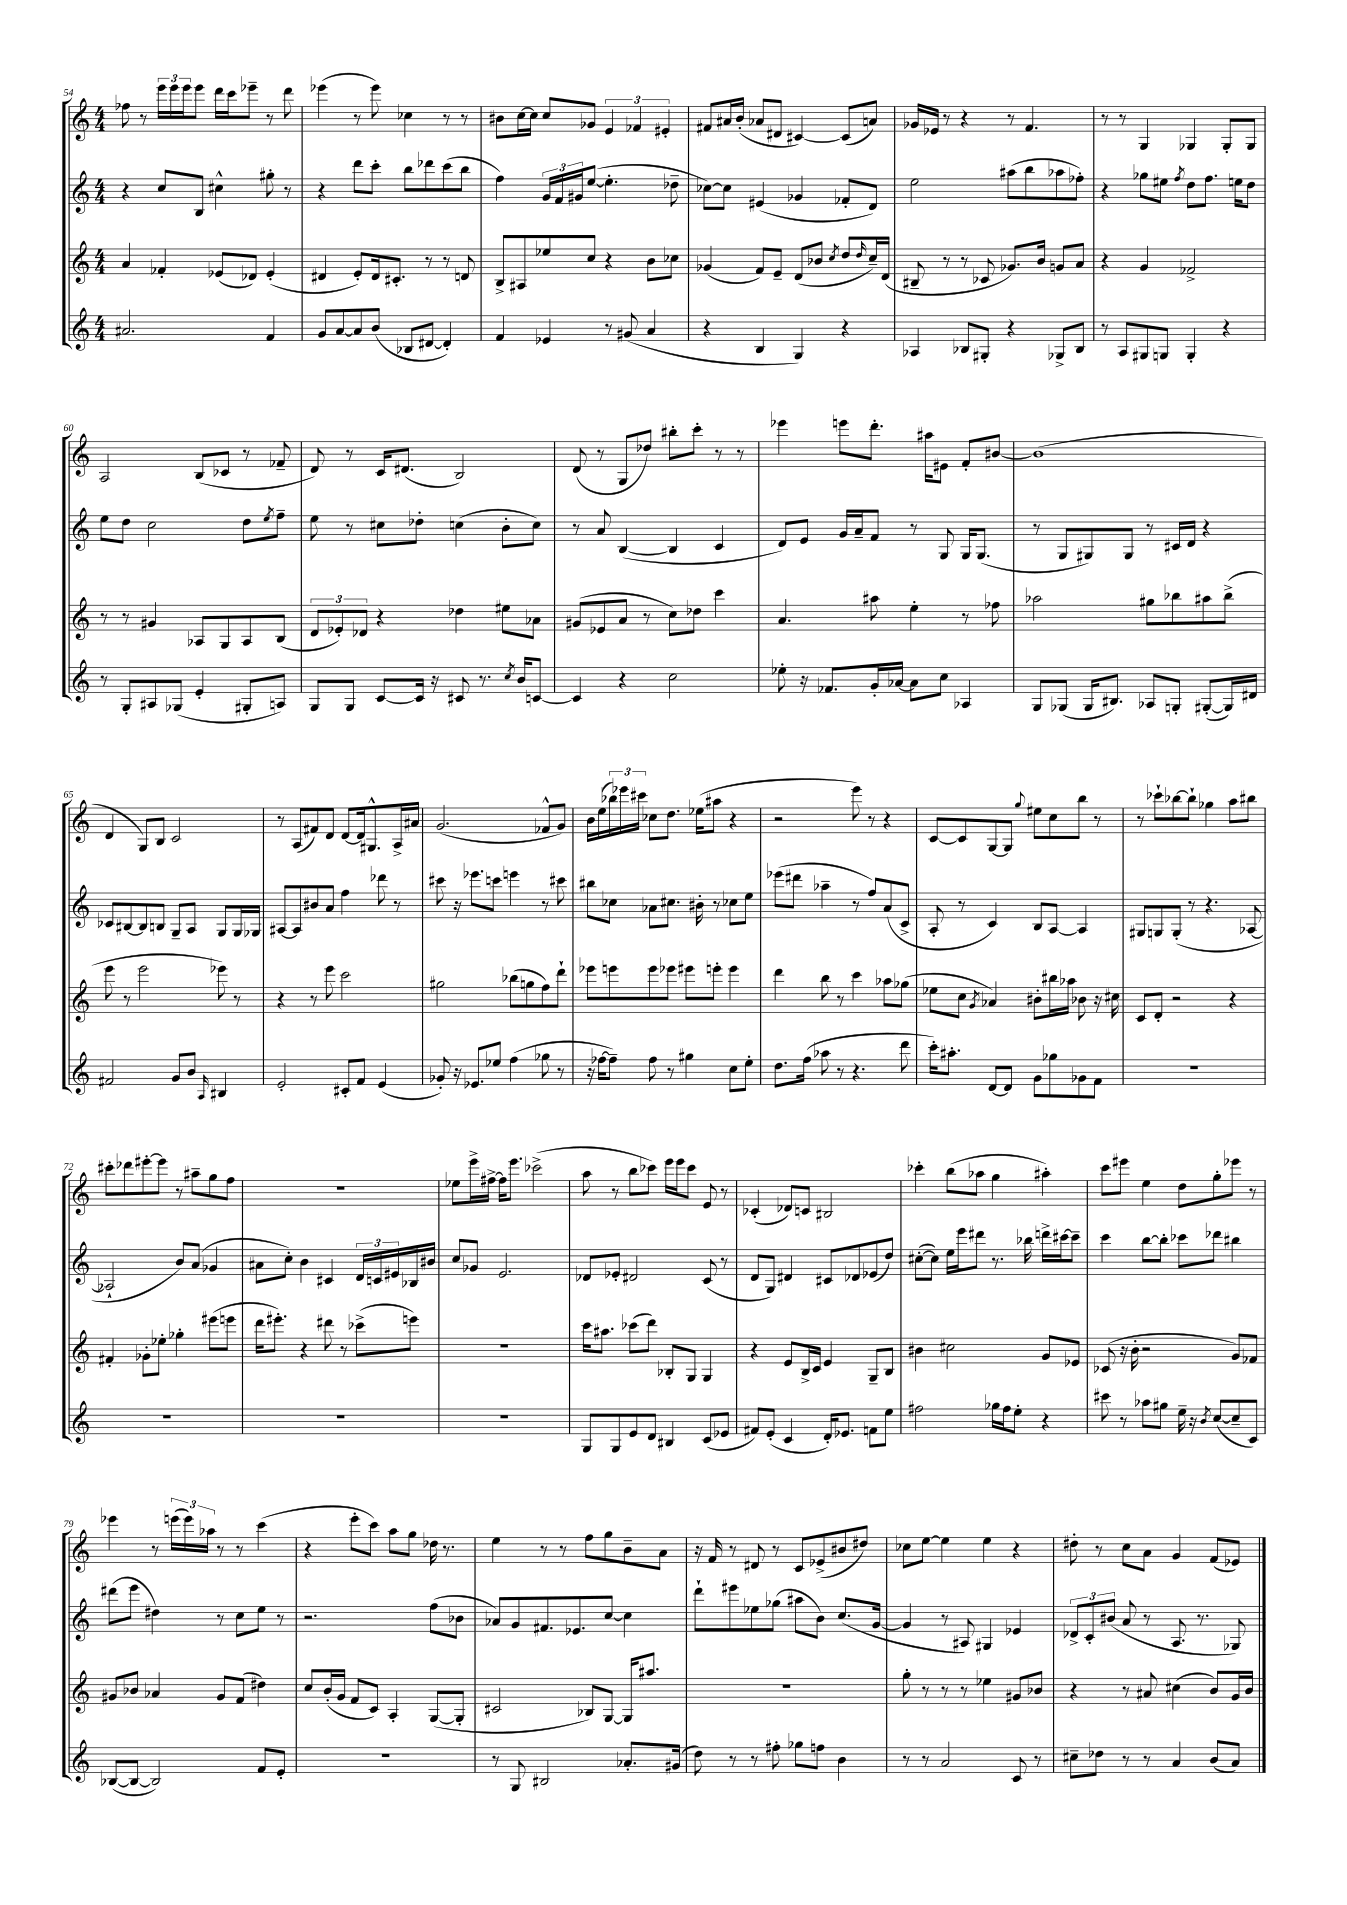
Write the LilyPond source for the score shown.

<<
\new StaffGroup <<
\new Staff = "s0" {
    \clef treble \key c \major \numericTimeSignature \time 4/4
    fes''8 r8 \tuplet 3/2 { e'''16 e'''16 e'''16 } e'''8 d'''16 c'''16 ees'''8-- r8 d'''8 |
    ees'''4( r8 ees'''8) ces''4 r8 r8 |
    bis'8 c''16~ c''16 c''8 ges'8 \tuplet 3/2 { e'4 fes'4 eis'4-. } |
    fis'8 ais'16 b'16-.( aes'8 dis'8 cis'4~) cis'8( a'8) |
    ges'16 ees'16 r8 r4 r8 f'4. |
    r8 r8 g4 ges4 ges8-. ges8 |
    a2 b8( ces'8 r8 fes'8-- |
    d'8) r8 c'16 dis'8.( b2) |
    d'8( r8 g8 des''8) bis''8-. c'''8-. r8 r8 |
    ees'''4 e'''8 d'''8.-. ais''16 eis'8 f'8-. bis'8~ |
    bis'1( |
    d'4 g8) b8 c'2 |
    r8 a8( fis'8) d'8 d'8~ d'16 gis8.-^ a16-> ais'16 |
    g'2.( fes'8-^ g'8) |
    b'16 e''16( \tuplet 3/2 { bes''16) ees'''16 cis'''16 } ces''8 d''8. ees''16( ais''8 r4 |
    r2 e'''8) r8 r4 |
    c'8~ c'8 g8~ g8 \appoggiatura { g''8 } eis''8 c''8 b''8 r8 |
    r8 ces'''8-! bes''8~ bes''8-! ges''4 a''8 bis''8 |
    cis'''8-. des'''8 eis'''8~-. eis'''8 r8 ais''8-- g''8 f''8 |
    R1 |
    ees''8 e'''16-> fis''16~-> fis''16 e'''8. ces'''2->( |
    a''8 r8 b''8 ces'''8) e'''16 e'''16 ces'''8 e'8 r8 |
    ces'4-.( des'8) c'8 bis2 |
    ces'''4-. b''8( aes''8 g''4 ais''4-.) |
    c'''8 eis'''8 e''4 d''8 g''8-. ees'''8 r8 |
    ees'''4 r8 \tuplet 3/2 { e'''16( e'''16) aes''16 } r8 r8 c'''4( |
    r4 e'''8-. c'''8) a''8 g''8 des''16 r8. |
    e''4 r8 r8 f''8 g''8 b'8-- a'8 |
    r16 f'16 r8 dis'8 r8 c'8 ees'8->( bis'8 dis''8) |
    ces''8 e''8~ e''4 e''4 r4 |
    dis''8-. r8 c''8 a'8 g'4 f'8( ees'8) \bar "|." |
}
\new Staff = "s1" {
    \clef treble \key c \major \numericTimeSignature \time 4/4
    r4 c''8 b8 cis''4-^ gis''8-. r8 |
    r4 d'''8 c'''8-. b''8 des'''8 c'''8( b''8 |
    f''4) \tuplet 3/2 { g'16 f'16 gis'16 } e''8~( e''4.-. des''8-- |
    ces''8~) ces''8 eis'4( ges'4 fes'8-. d'8) |
    e''2 ais''8( b''8 aes''8 fes''8-.) |
    r4 ges''8 eis''8 \acciaccatura { f''8 } d''8 f''8. e''16 d''8 |
    e''8 d''8 c''2 d''8 \acciaccatura { e''8 } f''8-- |
    e''8 r8 cis''8 des''8-. c''4( b'8-. c''8) |
    r8 a'8 b4~( b4 c'4 |
    d'8) e'8 g'16 a'16-- f'8 r8 g8 g16 g8.( |
    r8 g8 gis8) gis8 r8 cis'16 d'16 r4 |
    ces'8 bis8~ bis8 b8 g8-- a8 g8 g16 ges16 |
    ais8~ ais8 bis'8 a'8 f''4 des'''8 r8 |
    cis'''8 r16 ees'''8. c'''8 e'''4 r8 cis'''8 |
    bis''8 ces''8 aes'8 cis''8. bis'16-. r8 ces''8 e''8 |
    ees'''8( dis'''8 aes''4-- r8 f''8) a'8( c'8-> |
    a8-. r8 c'4) b8 a8~ a4 |
    gis8 g8 g8-.( r8 r4. aes8~ |
    aes2-! b'8) a'8( ges'4 |
    ais'8 c''8-.) b'4 cis'4 \tuplet 3/2 { d'16 c'16 eis'16 } bes16 bis'16 |
    c''8 ges'8 e'2. |
    des'8 ees'8-. dis'2 c'8( r8 |
    d'8 g8) dis'4 cis'8 des'8 ees'8( d''8) |
    cis''8~-.( cis''8) e''16 e'''16 dis'''8 r8. bes''16 d'''16-> cis'''16~ cis'''8-- |
    c'''4 b''8~ b''8-. ces'''8 des'''8 bis''4 |
    dis'''8( e'''8 dis''4) r8 c''8 e''8 r8 |
    r2. f''8( bes'8 |
    aes'8) g'8 fis'8. ees'8. c''8~ c''4 |
    d'''8-! eis'''8 ees''8 ges''8( ais''8 b'8) c''8.( g'16~ |
    g'4 r8 ais8) gis4 ees'4 |
    \tuplet 3/2 { des'8-> c'8-. bis'8( } a'8 r8 a8. r8. ges8) \bar "|." |
}
\new Staff = "s2" {
    \clef treble \key c \major \numericTimeSignature \time 4/4
    a'4 fes'4-. ees'8( des'8) ees'4-.( |
    dis'4 e'8-.) dis'16 cis'8.-. r8 r8 d'8 |
    b8-> ais8 ees''8 c''8 r4 b'8 ces''8 |
    ges'4( f'8) e'8-- d'8( bes'8 \acciaccatura { c''8 } d''8 \grace { d''16 } c''16--) d'16( |
    bis8-- r8 r8 ces'8 ges'8.) b'16 g'8 a'8 |
    r4 g'4 fes'2-> |
    r8 r8 gis'4 aes8 g8 aes8 b8( |
    \tuplet 3/2 { d'8 ees'8-.) des'8 } r4 des''4 eis''8 aes'8 |
    gis'8( ees'8 a'8 r8 c''8) des''8 c'''4 |
    a'4. ais''8 e''4-. r8 fes''8 |
    aes''2 gis''8 bes''8 ais''8 bes''8->( |
    e'''8 r8 e'''2 ees'''8) r8 |
    r4 r8 e'''8 c'''2 |
    gis''2 bes''8( g''8 f''8) d'''8-! |
    ees'''8 e'''8 e'''8 ees'''8 eis'''8 e'''8-. e'''4 |
    d'''4 b''8 r8 c'''4 aes''8 ges''8( |
    ees''8 c''8 \acciaccatura { g'8 } aes'4) bis'8-. bis''16 aes''16 bes'8 r16 cis''16 |
    c'8 d'8-. r2 r4 |
    fis'4-. ges'8-. ees''8-. ges''4-. eis'''8( e'''8 |
    d'''16 eis'''8.-.) r4 dis'''8 r8 ces'''8->( e'''8) |
    R1 |
    c'''16 ais''8. ces'''8( d'''8) bes8-. g8 g4 |
    r4 e'8 b16-> c'16 e'4 g8-- b8 |
    bis'4 cis''2 g'8 ees'8 |
    ces'8( r16 b'16-. r2 g'8) fes'8 |
    gis'8 bes'8 aes'4 gis'8 f'8( dis''4) |
    c''8 b'16-.( g'16 f'8 c'8) a4-. g8~( g8-. |
    cis'2 bes8) g8~ g16 ais''8. |
    R1 |
    g''8-. r8 r8 r8 ees''4 gis'8 bes'8 |
    r4 r8 ais'8 cis''4( b'8) g'16 b'16 \bar "|." |
}
\new Staff = "s3" {
    \clef treble \key c \major \numericTimeSignature \time 4/4
    ais'2. f'4 |
    g'8 a'8~ a'8 b'8( bes8 dis'8~ dis'4-.) |
    f'4 ees'4 r8 gis'8( a'4 |
    r4 b4 g4) r4 |
    aes4 bes8 gis8-. r4 ges8-> bes8 |
    r8 a8 gis8 g8 g4-. r4 |
    r8 g8-. ais8 ges8( e'4-. gis8-. a8) |
    g8 g8 c'8~ c'16 r16 cis'8 r8. \acciaccatura { c''8 } b'16 c'8~ |
    c'4 r4 c''2 |
    ees''8-. r16 fes'8. g'16-. aes'16~ aes'8 c''8 aes4 |
    g8 ges8( ges16 bis8.) aes8 g8-. gis8~-.( gis16) dis'16 |
    fis'2 g'8 b'8 \grace { a16 } bis4 |
    e'2-. cis'8-. f'8 e'4( |
    ges'8-.) r16 ees'8. ees''8 f''4( ges''8 r8 |
    r16 fes''16~ fes''8--) fes''8 r8 gis''4 c''8 e''8-. |
    d''8. f''16( aes''8 r8 r4. d'''8 |
    c'''16-.) ais''8.-. d'8~ d'8 g'8 ges''8 ges'8 f'8 |
    R1 |
    R1 |
    R1 |
    R1 |
    g8 g8 e'8 d'8 bis4 c'8( ees'8 |
    fis'8) e'8-.( c'4 d'16-.) ees'8. f'8 e''8 |
    fis''2 ges''16 fis''16 e''8-. r4 |
    cis'''8 r8 aes''8 gis''8 e''16-- r16 \acciaccatura { b'8 } c''8~( c''8-- c'8) |
    bes8~( bes8~ bes2) f'8 e'8-. |
    r1 |
    r8 g8 bis2 aes'8.-. gis'16( |
    d''8) r8 r8 fis''8-. ges''8 f''8 b'4 |
    r8 r8 a'2 c'8 r8 |
    cis''8-- des''8 r8 r8 a'4 b'8( a'8) \bar "|." |
}
>>
>>
\layout { \context { \Score currentBarNumber = #54 } }
